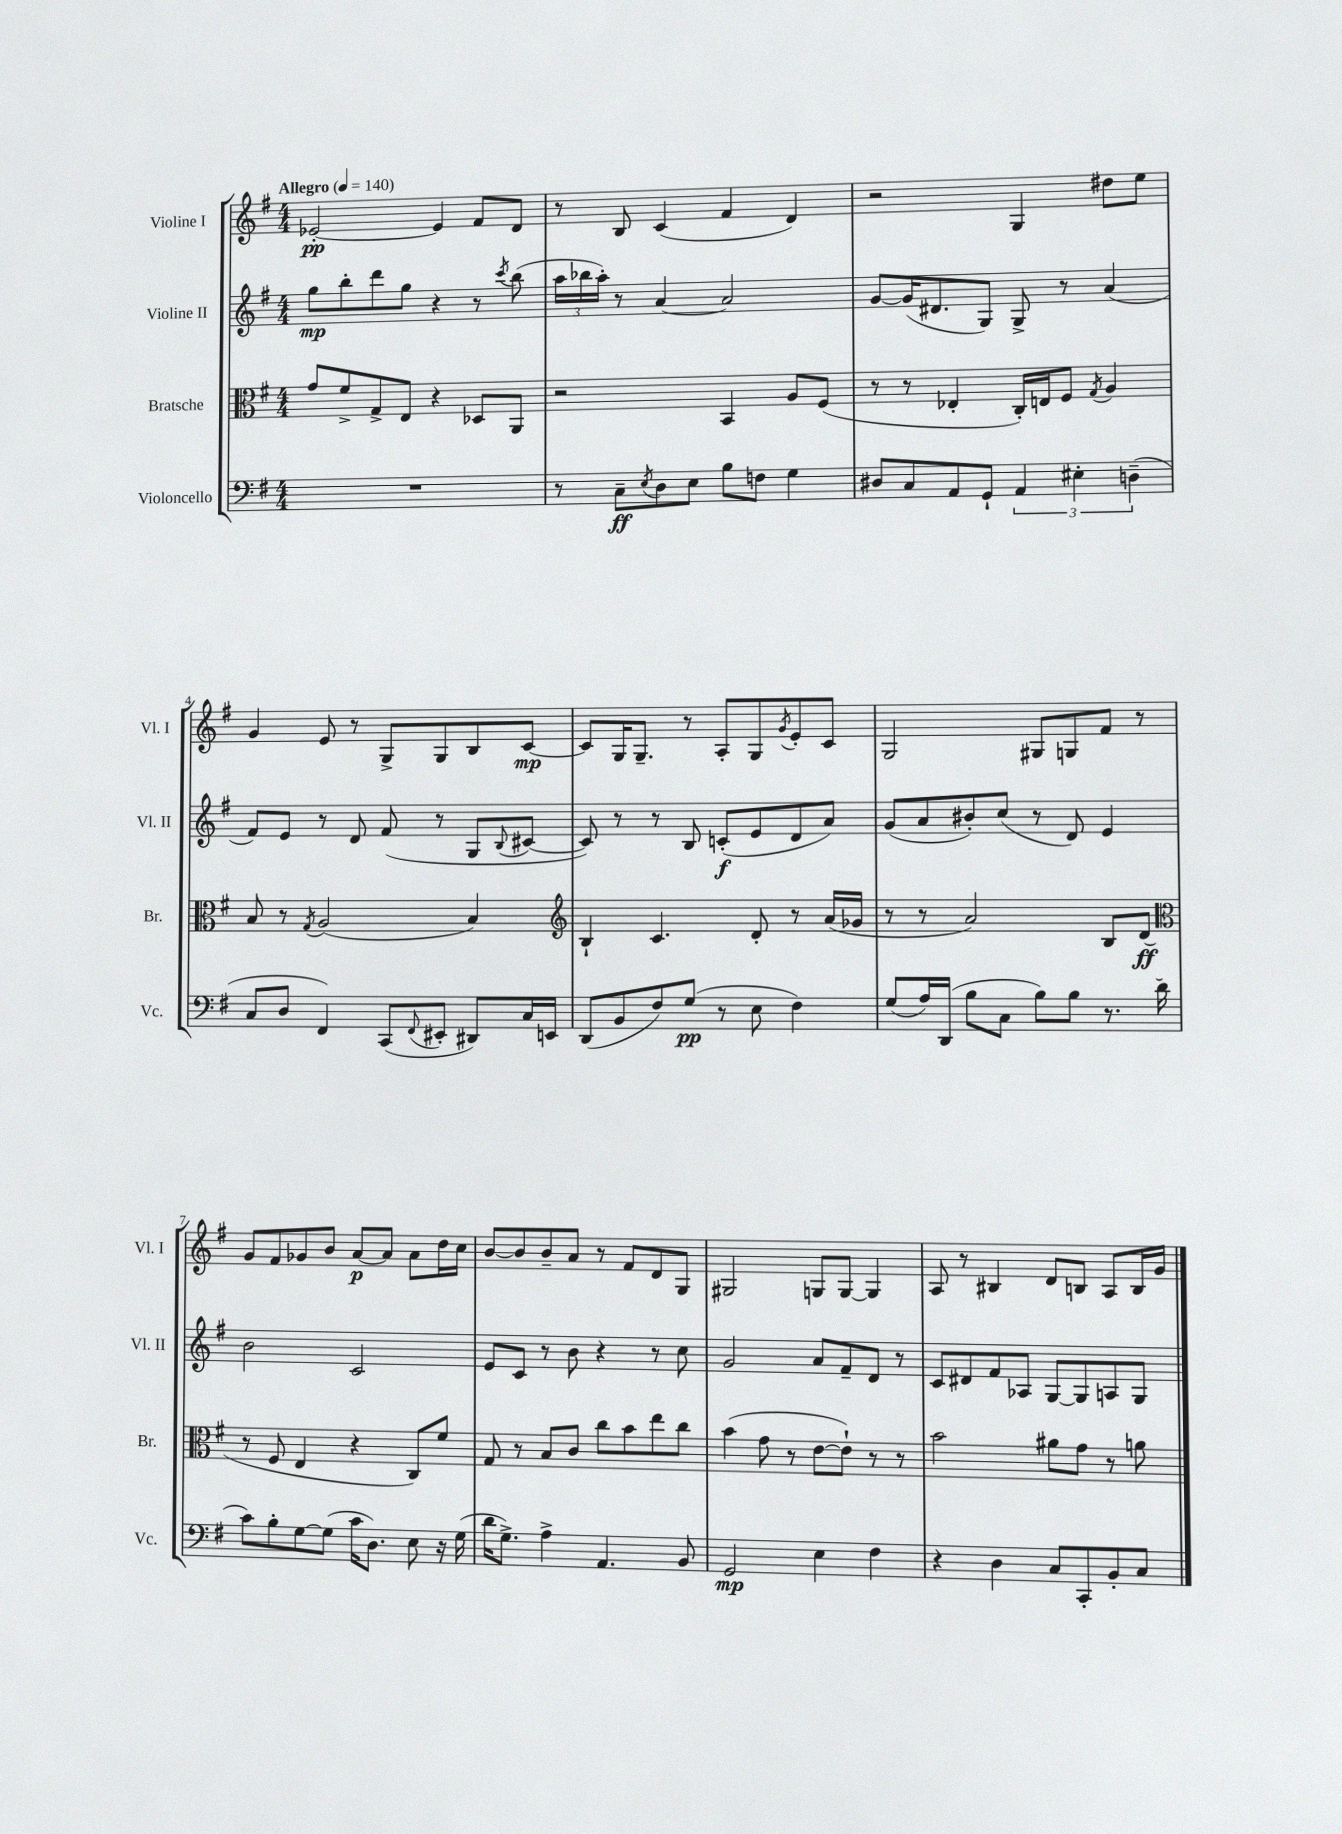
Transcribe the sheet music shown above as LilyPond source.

<<
\new StaffGroup <<
\new Staff = "s0" \with { instrumentName = "Violine I" shortInstrumentName = "Vl. I" } {
    \clef treble \key g \major \numericTimeSignature \time 4/4 \tempo "Allegro" 4 = 140
    ees'2~-.\pp ees'4 fis'8 d'8 |
    r8 b8 c'4( fis'4 d'4) |
    r2 g4 dis''8 e''8 |
    g'4 e'8 r8 g8-> g8 b8 c'8~\mp |
    c'8 g16 g8.-- r8 a8-. g8 \acciaccatura { g'8 } e'8-. c'8 |
    g2 gis8 g8 fis'8 r8 |
    g'8 fis'8 ges'8 b'8 a'8~\p a'8 a'8 d''16 c''16 |
    b'8~ b'8 b'8-- a'8 r8 fis'8 d'8 g8 |
    gis2 g8 g8~ g4 |
    a8 r8 bis4 d'8 b8 a8 b16 g'16 \bar "|." |
}
\new Staff = "s1" \with { instrumentName = "Violine II" shortInstrumentName = "Vl. II" } {
    \clef treble \key g \major \numericTimeSignature \time 4/4
    g''8\mp b''8-. d'''8 g''8 r4 r8 \acciaccatura { c'''8 } b''8( |
    \tuplet 3/2 { a''16 bes''16 a''16-.) } r8 a'4~ a'2 |
    g'8~ g'16( dis'8. g8) g8-> r8 a'4( |
    fis'8) e'8 r8 d'8 fis'8( r8 g8 \appoggiatura { b8 } cis'8~ |
    cis'8) r8 r8 b8 c'8-.\f( e'8 d'8 a'8) |
    g'8( a'8 bis'8-.) c''8( r8 d'8) e'4 |
    b'2 c'2 |
    e'8 c'8 r8 b'8 r4 r8 c''8 |
    g'2 a'8 fis'8-- d'8 r8 |
    c'8 dis'8 fis'8 aes8 g8~ g8 a8 g8 \bar "|." |
}
\new Staff = "s2" \with { instrumentName = "Bratsche" shortInstrumentName = "Br." } {
    \clef alto \key g \major \numericTimeSignature \time 4/4
    g'8 fis'8-> g8-> e8 r4 des8 a,8 |
    r2 b,4 a8 fis8( |
    r8 r8 ees4-. c16-.) e16 fis8 \acciaccatura { g8 } a4 |
    b8 r8 \acciaccatura { g8 } a2( b4) |
    \clef treble b4-! c'4. d'8-. r8 a'16( ges'16 |
    r8 r8 a'2) b8 d'8\ff( |
    \clef alto r8 fis8 e4 r4 c8) fis'8 |
    g8 r8 b8 c'8 c''8 b'8 e''8 c''8 |
    b'4( g'8 r8 e'8~ e'8-!) r8 r8 |
    b'2 ais'8 g'8 r8 a'8 \bar "|." |
}
\new Staff = "s3" \with { instrumentName = "Violoncello" shortInstrumentName = "Vc." } {
    \clef bass \key g \major \numericTimeSignature \time 4/4
    R1 |
    r8 c8--\ff \acciaccatura { e8 } d8 e8 b8 f8 g4 |
    dis8 c8 a,8 g,8-! \tuplet 3/2 { a,4 eis4-. d4--( } |
    c8 d8 fis,4) c,8( \appoggiatura { fis,8 } eis,8-. dis,8) c16 e,16 |
    d,8( b,8 fis8) g8\pp( r8 e8 fis4) |
    g8( a16) d,16( b8 c8 b8) b8 r8. d'16( |
    c'8) b8-. g8~ g8( c'16 d8.) e8 r16 g16( |
    d'16 g8.->) a4-> a,4. b,8 |
    g,2\mp e4 fis4 |
    r4 d4 c8 c,8-. b,8-. c8 \bar "|." |
}
>>
>>
